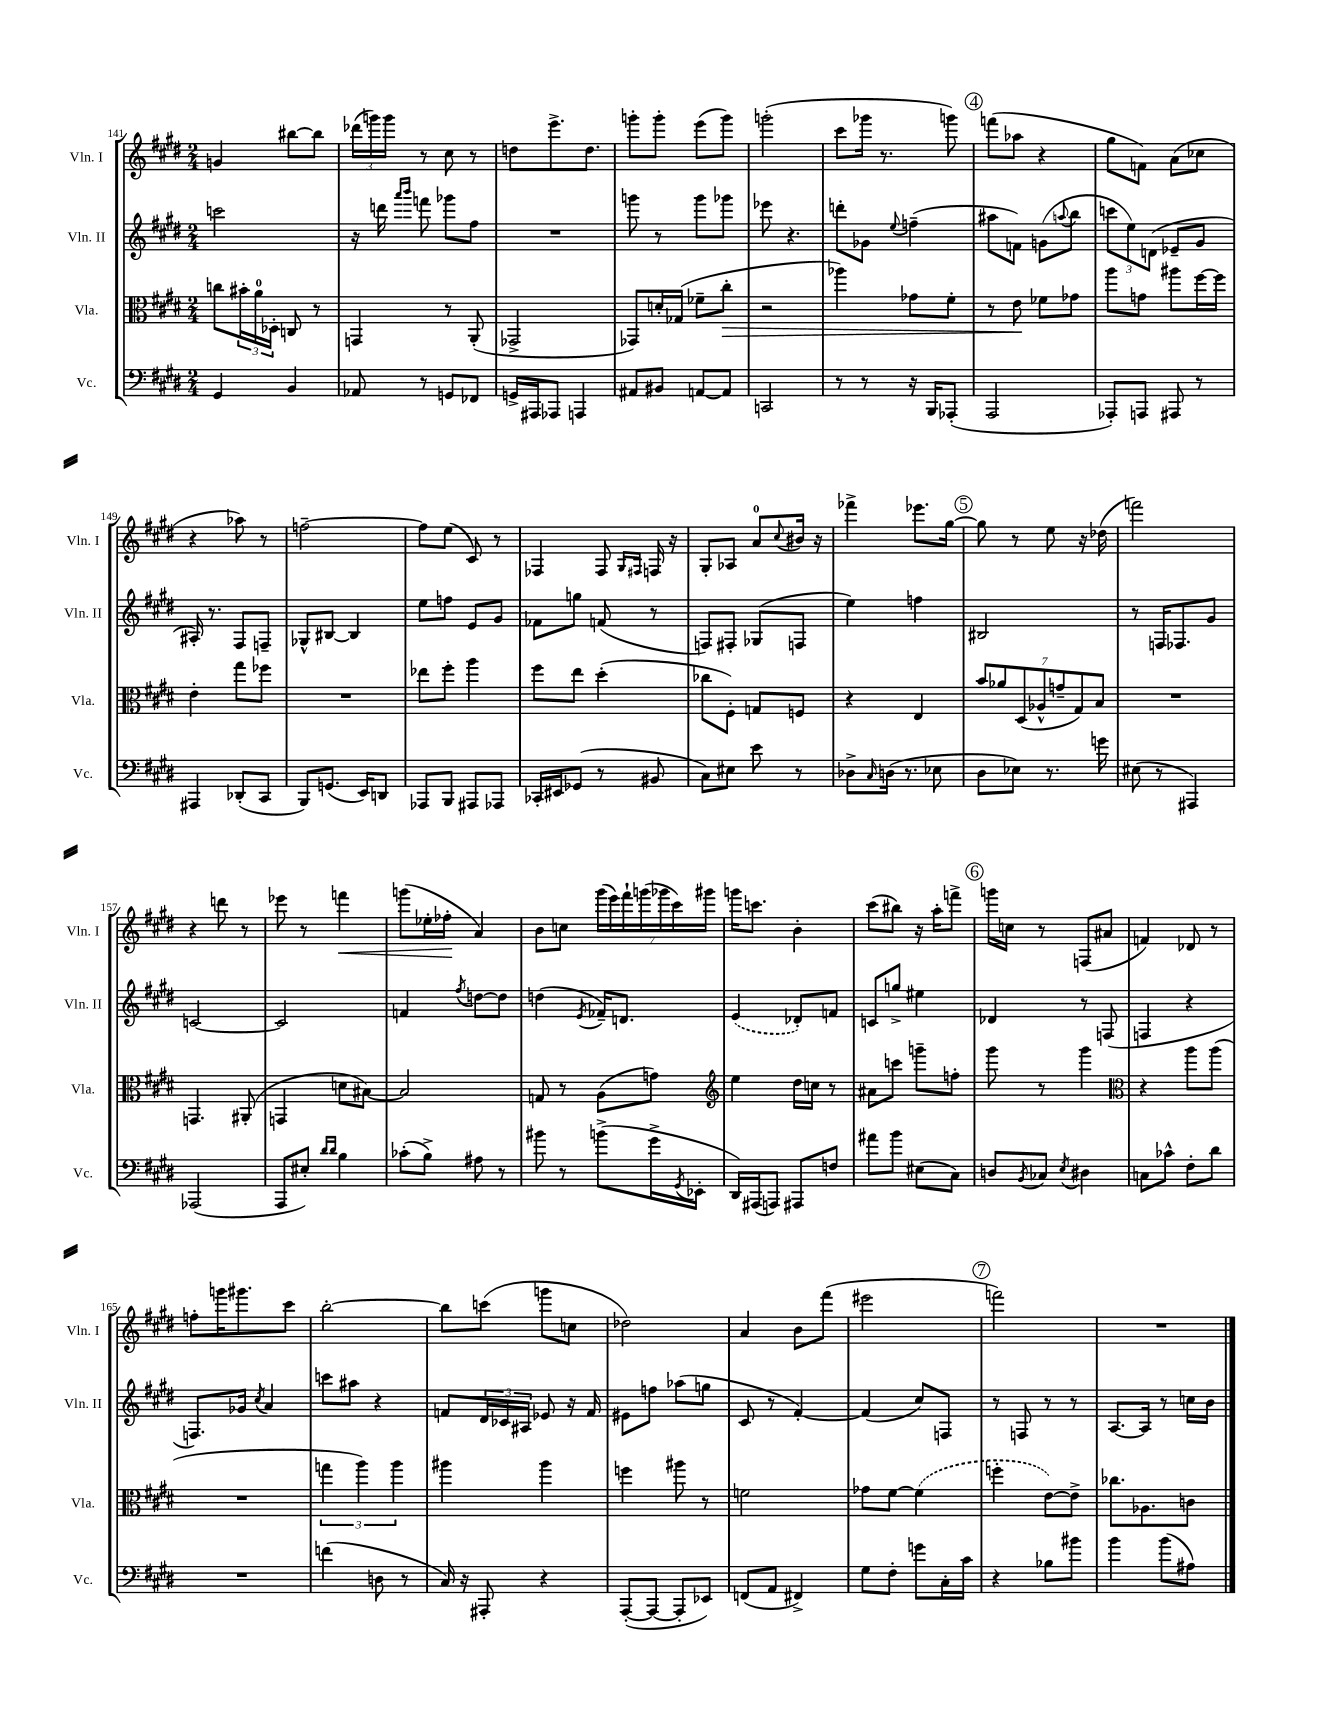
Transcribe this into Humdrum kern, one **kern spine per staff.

**kern	**kern	**dynam	**kern	**kern	**dynam
*part4	*part3	*part3	*part2	*part1	*part1
*staff4	*staff3	*staff3	*staff2	*staff1	*staff1
*I"Vc.	*I"Vla.	*	*I"Vln. II	*I"Vln. I	*
*I'Vc.	*I'Vla.	*	*I'Vln. II	*I'Vln. I	*
*clefF4	*clefC3	*	*clefG2	*clefG2	*
*k[f#c#g#d#]	*k[f#c#g#d#]	*	*k[f#c#g#d#]	*k[f#c#g#d#]	*
*M2/4	*M2/4	*	*M2/4	*M2/4	*
=141	=141	=141	=141	=141	=141
4GG#/	8ccn\L	.	2cccn\	4gn/	.
.	24b#X'\L	.	.	.	.
.	24a\	.	.	.	.
.	24D-X'\JJ	.	.	.	.
4BB/	8Cn/	.	.	[8bb#X\L	.
.	8r	.	.	8bb#\J]	.
=142	=142	=142	=142	=142	=142
8AA-X/	4GGn/	.	16r	(24ddd-X\LL	.
.	.	.	.	24gggn\)	.
.	.	.	16dddn\	.	.
.	.	.	.	24ggg\JJ	.
.	.	.	16qqaaa/LL	.	.
.	.	.	16qqbbb/JJ	.	.
8r	.	.	8fffn\	8r	.
8GGn/L	8r	.	8ggg-X\L	8cc#\	.
8FF-X/J	(8AA'/	.	8ff#\J	8r	.
=143	=143	=143	=143	=143	=143
16GGn^/LL	2GG-X^/	.	2r	8ddn\L	.
16AAA#X/J	.	.	.	.	.
8AAA-X/J	.	.	.	8.eee^\	.
4AAAn/	.	.	.	.	.
.	.	.	.	8.dd\J	.
=144	=144	=144	=144	=144	=144
8AA#X/L	8GG-X/L)	.	8gggn\	8gggn'\L	.
8BB#X/J	16dn'/L	.	8r	8ggg'\J	.
.	(16G-X/JJ	.	.	.	.
[8AAn/L	8f-X~\L	.	8ggg\L	(8eee\L	.
!	!	!LO:HP:b	!	!	!
8AA/J]	8cc#'\J	>	8ggg-X\J	8ggg\J)	.
=145	=145	=145	=145	=145	=145
2CCn/	2r	.	8eee-X\	(2gggn'\	.
.	.	.	4.r	.	.
=146	=146	=146	=146	=146	=146
8r	4aa-X\)	.	8dddn'\L	8ccc#\L	.
8r	.	.	8g-X\J	16ggg-X\Jk	.
.	.	.	.	8.r	.
.	.	.	8qqee/	.	.
16r	8g-X\L	.	(4ffn~\	.	.
16BBB/KL	.	.	.	.	.
(8AAA-X'/J	8f#'\J	.	.	8gggn\)	.
!!LO:REH:place=s1:t=4
=147	=147	=147	=147	=147	=147
2AAA/	8r	.	8aa#X\L	(8fffn\L	.
.	8e\	.	8fn\J)	8aa-X\J	.
.	8f-X\L	]	(8gn\L	4r	.
.	.	.	8qqaan/	.	.
.	8g-X\J	.	8bb\J	.	.
=148	=148	=148	=148	=148	=148
8AAA-X'/L)	8aa\L	.	12cccn\L	8gg#\L	.
.	.	.	12ee\)	.	.
8AAAn/J	8gn\J	.	.	8fn\J)	.
.	.	.	(12dn\J	.	.
8AAA#X/	8aa#X\L	.	8e-X~/L	(8a\L	.
8r	[16ff#\L	.	8g#/J	8cc-X\J	.
.	16ff#\JJ]	.	.	.	.
!!LO:LB:g=z
=149	=149	=149	=149	=149	=149
4AAA#X/	4e'\	.	16A#X'/)	4r	.
.	.	.	8.r	.	.
(8DD-X'/L	8gg#\L	.	8F#/L	8aa-X\)	.
8CC#/J	8ff-X\J	.	8Fn~/J	8r	.
=150	=150	=150	=150	=150	=150
8BBB/L)	2r	.	8G-X^^/L	[2ffn~\	.
(8.GGn/J	.	.	[8B#X/J	.	.
.	.	.	4B#/]	.	.
16EE/KL)	.	.	.	.	.
8DDn/J	.	.	.	.	.
=151	=151	=151	=151	=151	=151
8AAA-X/L	8ee-X\L	.	8ee\L	8ff\L]	.
8BBB/J	8ff#'\J	.	8ffn\J	(8ee\J	.
8AAA#X/L	4aa\	.	8e/L	8c#/)	.
8AAA-X/J	.	.	8g#/J	8r	.
=152	=152	=152	=152	=152	=152
16CC-X'/LL	8ff#\L	.	8f-X\L	4F-X/	.
16EE#X/J	.	.	.	.	.
(8GG-X/J	8ee\J	.	8ggn\J	.	.
8r	(4dd#'\	.	(8fn/	8F-/	.
.	.	.	.	16qqG#/LL	.
.	.	.	.	16qqF#X/JJ	.
8BB#X/	.	.	8r	16Fn/	.
.	.	.	.	16r	.
=153	=153	=153	=153	=153	=153
8C#\L)	8cc-X\L	.	8Fn/L)	8G#'/L	.
8E#X\J	8F#'\J)	.	8F#X'/J	8A-X/J	.
8e\	8Gn/L	.	(8G-X/L	8a/L	.
.	.	.	.	8qqcc#/	.
8r	8Fn/J	.	8Fn/J	16b#X/Jk	.
.	.	.	.	16r	.
=154	=154	=154	=154	=154	=154
8D-X^\L	4r	.	4ee\)	4fff-X^\	.
16qqC#/	.	.	.	.	.
(16Dn\Jk	.	.	.	.	.
8.r	.	.	.	.	.
.	4E/	.	4ffn\	8.eee-X\L	.
8E-X\	.	.	.	.	.
.	.	.	.	[16gg#\Jk	.
!!LO:REH:place=s1:t=5
=155	=155	=155	=155	=155	=155
8D#\L	14b/L	.	2B#X/	8gg#\]	.
.	14a-X/	.	.	.	.
8E-X\J)	.	.	.	8r	.
.	(14D#/	.	.	.	.
.	14A-X^^/	.	.	.	.
8.r	.	.	.	8ee\	.
.	14gn~/	.	.	.	.
.	14G#/)	.	.	.	.
.	.	.	.	16r	.
.	14B/J	.	.	.	.
16gn\	.	.	.	(16dd-X\	.
=156	=156	=156	=156	=156	=156
(8E#X\	2r	.	8r	2fffn\)	.
8r	.	.	16Fn/KL	.	.
.	.	.	8.F-X/	.	.
4AAA#X/)	.	.	.	.	.
.	.	.	8g#/J	.	.
!!LO:LB:g=z
=157	=157	=157	=157	=157	=157
(2AAA-X/	4.GGn/	.	[2cn/	4r	.
.	.	.	.	8dddn\	.
.	(8AA#X'/	.	.	8r	.
=158	=158	=158	=158	=158	=158
8AAA/L	4GGn/	.	2c/]	8eee-X\	.
8E#X'/J)	.	.	.	8r	.
16qqd#/LL	.	.	.	.	.
16qqd#/JJ	.	.	.	.	.
!	!	!	!	!	!LO:HP:b
4B\	8dn\L	.	.	4fffn\	<
.	[8B#X\J)	.	.	.	.
=159	=159	=159	=159	=159	=159
(8c-X'\L	2B#/]	.	4fn/	(8gggn\L	.
8B^\J)	.	.	.	16ee-X'\L	.
.	.	.	.	16ff-X'\JJ	.
.	.	.	8qff#/	.	.
8A#X\	.	.	[8ddn\L	4a/)	[
8r	.	.	8dd\J]	.	.
=160	=160	=160	=160	=160	=160
8b#X\	8Gn/	.	(4ddn\	8b\L	.
8r	8r	.	.	8ccn\J	.
.	.	.	8qe/	.	.
(8bn^\L	(8A\L	.	16f-X~/KL)	(28ggg#\LL	.
.	.	.	.	28eee\)	.
.	.	.	8.dn/J	.	.
.	.	.	.	28fff#`\	.
.	.	.	.	(28gggn\	.
16g#^\L	8gn\J)	.	.	.	.
.	.	.	.	28ggg-X\	.
.	.	.	.	28ccc#\)	.
8qGG#/	.	.	.	.	.
16EE-X'\JJ	.	.	.	.	.
.	.	.	.	28ggg#X\JJ	.
=161	=161	=161	=161	=161	=161
*	*clefG2	*	*	*	*
16DD#/LL)	4ee\	.	(4e/	16gggn\KL	.
(16AAA#X/J	.	.	.	8.cccn\J	.
8AAAn/J)	.	.	.	.	.
8AAA#X/L	16dd#\LL	.	8d-X'/L)	4b'\	.
.	16ccn\JJ	.	.	.	.
8Fn/J	8r	.	8fn/J	.	.
=162	=162	=162	=162	=162	=162
8a#X\L	8a#X\L	.	8cn/L	(8ccc#\L	.
8b\J	8cccn\J	.	8ggn^/J	8bb#X\J)	.
(8E#X\L	8gggn~\L	.	4ee#X\	16r	.
.	.	.	.	16aa'\KL	.
8C#\J)	8ffn'\J	.	.	8fffn^\J	.
!!LO:REH:place=s1:t=6
=163	=163	=163	=163	=163	=163
8Dn/L	8ggg#\	.	4d-X/	16gggn\LL	.
.	.	.	.	16ccn\JJ	.
8qBB/	.	.	.	.	.
8C-X/J	8r	.	.	8r	.
8qE/	.	.	.	.	.
4D#X\	4ggg#\	.	8r	(8Fn/L	.
.	.	.	(8Fn/	8a#X/J	.
=164	=164	=164	=164	=164	=164
*	*clefC3	*	*	*	*
8Cn\L	4r	.	4Fn/	4fn/)	.
8c-X^^\J	.	.	.	.	.
8F#'\L	8aa\L	.	4r	8d-X/	.
8d#\J	(8aa\J	.	.	8r	.
!!LO:LB:g=z
=165	=165	=165	=165	=165	=165
2r	2r	.	8.Fn/L)	8ffn'\L	.
.	.	.	.	16gggn\K	.
.	.	.	16g-X/Jk	8.ggg#X\	.
.	.	.	8qcc#/	.	.
.	.	.	4a/	.	.
.	.	.	.	8ccc#\J	.
=166	=166	=166	=166	=166	=166
(4fn\	6ggn\	.	8cccn\L	[2bb'\	.
.	.	.	8aa#X\J	.	.
.	6aa\)	.	.	.	.
8Dn\	.	.	4r	.	.
.	6aa\	.	.	.	.
8r	.	.	.	.	.
=167	=167	=167	=167	=167	=167
16C#/)	4aa#X\	.	8fn/L	8bb\L]	.
16r	.	.	.	.	.
8AAA#X'/	.	.	24d#/L	(8cccn\J	.
.	.	.	24c-X/	.	.
.	.	.	24A#X/JJ	.	.
4r	4aa#\	.	8e-X/	8gggn\L	.
.	.	.	16r	8ccn\J	.
.	.	.	16f/	.	.
=168	=168	=168	=168	=168	=168
([8AAA'/L	4ffn\	.	8e#X\L	2dd-X\)	.
8AAA/J_	.	.	8ffn\J	.	.
8AAA'/L]	8aa#X\	.	(8aa-X\L	.	.
8EE-X/J)	8r	.	8ggn\J	.	.
=169	=169	=169	=169	=169	=169
(8FFn/L	2fn\	.	8c#/	4a/	.
8AA/J	.	.	8r	.	.
4FF#X^/)	.	.	[4f#'/)	8b\L	.
.	.	.	.	(8fff#\J	.
=170	=170	=170	=170	=170	=170
8G#\L	8g-X\L	.	(4f#/]	2eee#X\	.
8F#'\J	[8f#\J	.	.	.	.
8gn\L	(4f#\]	.	8cc#/L)	.	.
16C#'\L	.	.	8Fn/J	.	.
16c#\JJ	.	.	.	.	.
!!LO:REH:place=s1:t=7
=171	=171	=171	=171	=171	=171
4r	4ffn'\	.	8r	2fffn\)	.
.	.	.	8Fn/	.	.
8B-X\L	[8e\L)	.	8r	.	.
8b#X\J	8e^\J]	.	8r	.	.
=172	=172	=172	=172	=172	=172
4b\	8.cc-X\L	.	[8.A/L	2r	.
.	8.A-X\	.	16A/Jk]	.	.
(8b\L	.	.	8r	.	.
8A#X\J)	8cn\J	.	16ccn\LL	.	.
.	.	.	16b\JJ	.	.
==	==	==	==	==	==
*-	*-	*-	*-	*-	*-
